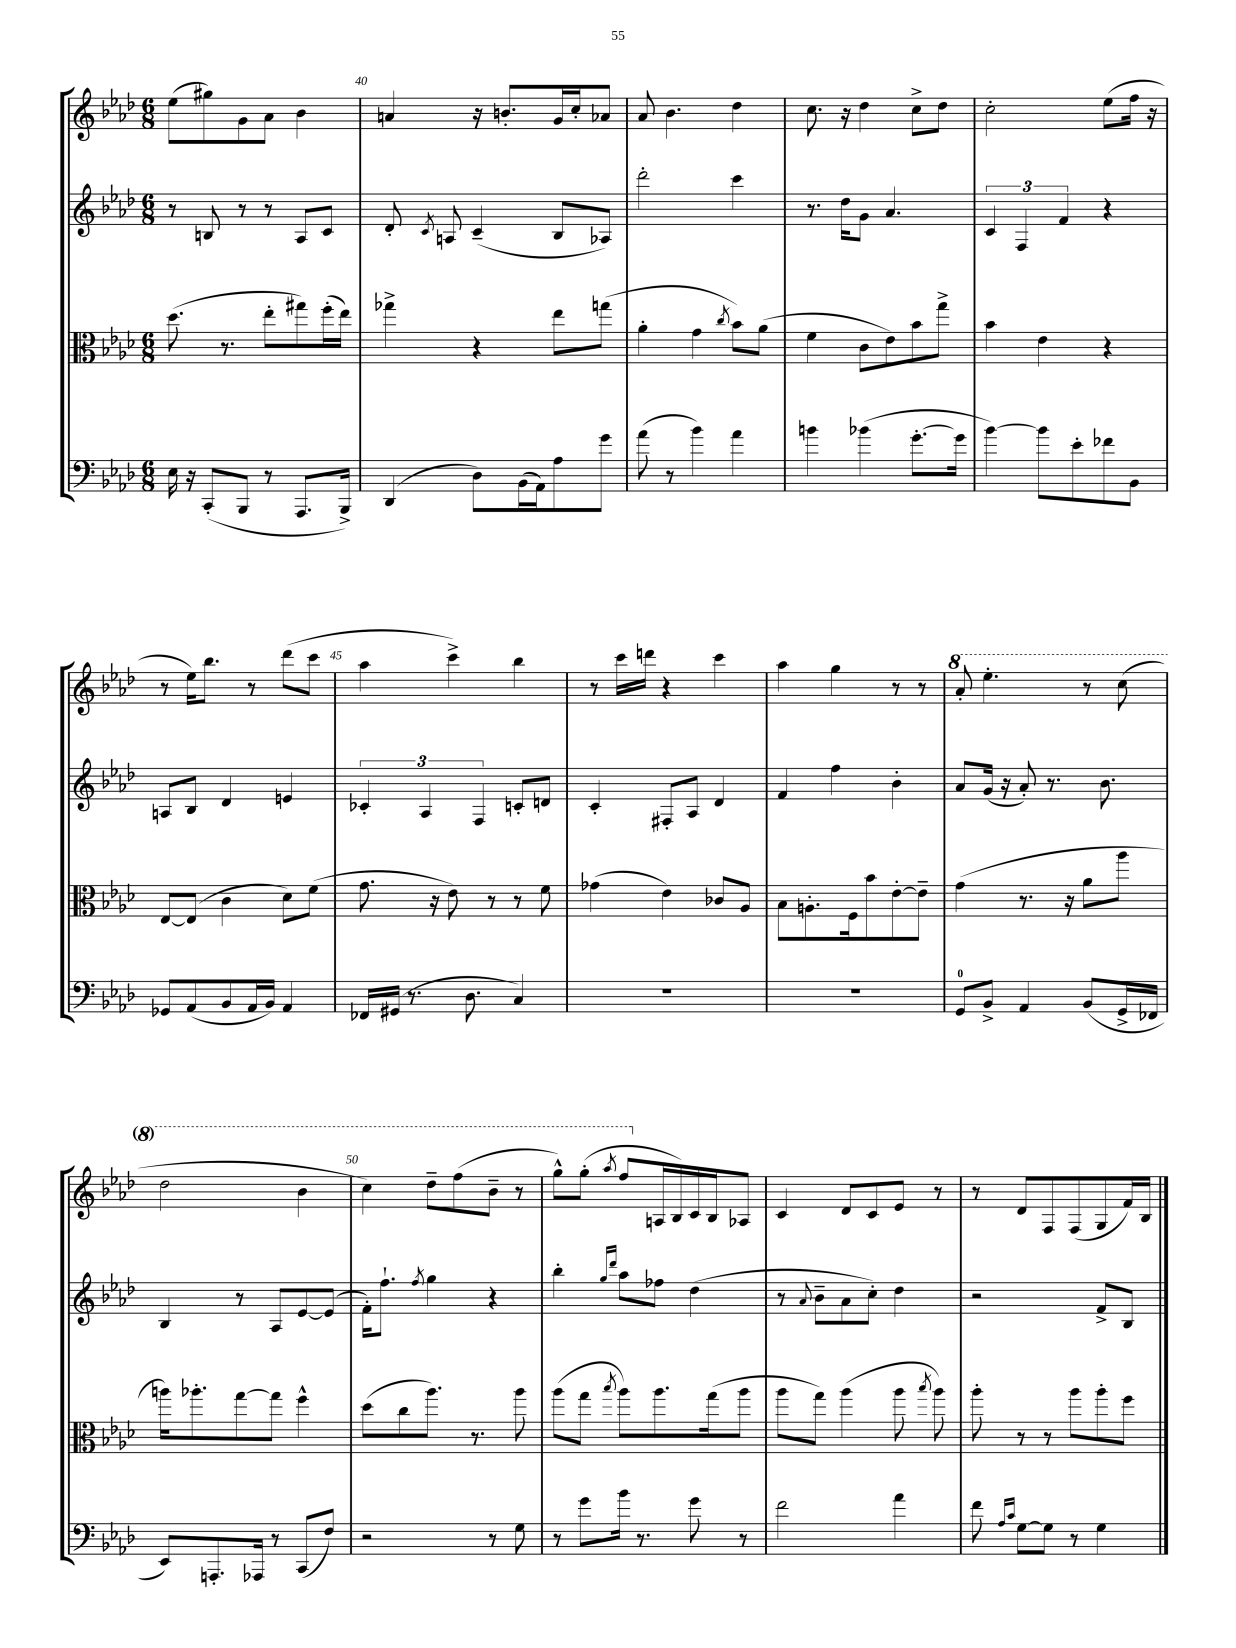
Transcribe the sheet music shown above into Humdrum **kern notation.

**kern	**kern	**kern	**kern
*part4	*part3	*part2	*part1
*staff4	*staff3	*staff2	*staff1
*clefF4	*clefC3	*clefG2	*clefG2
*k[b-e-a-d-]	*k[b-e-a-d-]	*k[b-e-a-d-]	*k[b-e-a-d-]
*M6/8	*M6/8	*M6/8	*M6/8
=39	=39	=39	=39
16E-\	(8.dd-\	8r	(8ee-\L
16r	.	.	.
(8CC'/L	.	8Bn/	8gg#X\)
.	8.r	.	.
8BBB-/J	.	8r	8g\
8r	8ee-'\L	8r	8a-\J
8.AAA-/L	8gg#X\)	8A-/L	4b-\
.	(16ff'\L	8c/J	.
16BBB-^/Jk)	16ee-\JJ)	.	.
=40	=40	=40	=40
(4DD-/	4gg-X^\	8d-'/	4an/
.	.	8qc/	.
.	.	8An/	.
8D-\L)	4r	(4c~/	16r
.	.	.	8.bn'/L
(16BB-\L	.	.	.
16AA-\J)	.	.	.
8A-\	8ee-\L	8B-/L	16g/L
.	.	.	16cc'/J
8g\J	(8ggn\J	8A-X/J)	8a-X/J
=41	=41	=41	=41
(8a-\	4a-'\	2ddd-'\	8a-/
8r	.	.	4.b-\
4b-\)	4g\	.	.
.	8qcc/	.	.
4a-\	8b-\L)	4ccc\	4dd-\
.	(8a-\J	.	.
=42	=42	=42	=42
4bn\	4f\	8.r	8.cc\
.	.	16dd-\KL	16r
(4b-X\	8c\L	8g\J	4dd-\
.	8e-\)	4.a-/	.
[8.g'\L	8b-\	.	8cc^\L
.	8gg^\J	.	8dd-\J
16g\Jk]	.	.	.
=43	=43	=43	=43
[4b-\)	4b-\	6c/	2cc'\
.	.	6F/	.
8b-\L]	4e-\	.	.
.	.	6f/	.
8e-'\	.	.	.
8f-X\	4r	4r	(8ee-\L
8BB-\J	.	.	16ff\Jk
.	.	.	16r
!!LO:LB:g=z
=44	=44	=44	=44
8GG-X/L	[8E-/L	8An/L	8r
(8AA-/	(8E-/J]	8B-/J	16ee-\KL)
.	.	.	8.bb-\J
8BB-/	4c\	4d-/	.
16AA-/L	.	.	8r
16BB-/JJ)	.	.	.
4AA-/	8d-\L)	4en/	(8ddd-\L
.	(8f\J	.	8ccc\J
=45	=45	=45	=45
16FF-X/LL	8.g\	6c-X'/	4aa-\
(16GG#X/JJ	.	.	.
8.r	.	.	.
.	.	6A-/	.
.	16r	.	.
.	8e-\)	.	4ccc^\)
8.D-\	.	.	.
.	.	6F/	.
.	8r	.	.
4C/)	8r	8cn'/L	4bb-\
.	8f\	8dn/J	.
=46	=46	=46	=46
2.r	(4g-X\	4c'/	8r
.	.	.	16ccc\LL
.	.	.	16dddn\JJ
.	4e-\)	8F#X'/L	4r
.	.	8A-/J	.
.	8c-X/L	4d-/	4ccc\
.	8A-/J	.	.
=47	=47	=47	=47
2.r	8B-\L	4f/	4aa-\
.	8.An'\	.	.
.	.	4ff\	4gg\
.	16F\k	.	.
.	8b-\	.	.
.	[8e-'\	4b-'\	8r
.	8e-~\J]	.	8r
=48	=48	=48	=48
*	*	*	*8va
8GG/L	(4g\	8a-/L	8aa-'/
8BB-^/J	.	(16g/Jk	4.eee-'\
.	.	16r	.
4AA-/	8.r	8a-'/)	.
.	.	8.r	.
.	16r	.	.
(8BB-/L	8a-\L	.	8r
.	.	8.b-\	.
16GG^/L	8aa-\J	.	(8ccc\
16FF-X/JJ	.	.	.
!!LO:LB:g=z
=49	=49	=49	=49
8EE-/L)	16aan\KL)	4B-/	2ddd-\
.	8.aa-X'\	.	.
8.AAAn'/	.	.	.
.	[8gg\	8r	.
16AAA-X/Jk	.	.	.
8r	8gg\J]	8A-/L	.
(8CC/L	4ff^^\	[8e-/	4bb-\
8F/J)	.	(8e-/J]	.
=50	=50	=50	=50
2r	(8dd-\L	16f'\KL)	4ccc\)
.	.	8.ff`\J	.
.	8cc\	.	.
.	.	8qff/	.
.	8.aa-\J)	4gg\	8ddd-~\L
.	.	.	(8fff\
.	8.r	.	.
8r	.	4r	8bb-~\J
8G\	8aa-\	.	8r
=51	=51	=51	=51
8r	(8aa-\L	4bb-'\	8ggg^^\L)
8g\L	8gg\J	.	(8ggg'\J
.	.	16qqgg/LL	.
.	8qbb-/	16qqddd-/JJ	8qaaa-/
16b-\Jk	8aa-\L)	8aa-\L	8fff/L
8.r	.	.	.
*	*	*	*X8va
.	8.aa-\	8ff-X\J	16An/L
.	.	.	16B-/)
8g\	.	(4dd-\	16c/
.	(16gg\k	.	16B-/J
8r	8aa-\J	.	8A-X/J
=52	=52	=52	=52
2f\	8aa-\L	8r	4c/
.	.	8qqa-/	.
.	8gg\J)	8b-~\L	.
.	(4aa-\	8a-\	8d-/L
.	.	8cc'\J)	8c/
4a-\	8aa-\	4dd-\	8e-/J
.	8qbb-/	.	.
.	8aa-\)	.	8r
=53	=53	=53	=53
8f\	8aa-'\	2r	8r
16qqA-/LL	.	.	.
16qqc/JJ	.	.	.
[8G\L	8r	.	8d-/L
8G\J]	8r	.	8F/
8r	8aa-\L	.	(8F/
4G\	8aa-'\	8f^/L	8G/
.	8ff\J	8B-/J	16f/L)
.	.	.	16B-/JJ
==	==	==	==
*-	*-	*-	*-
